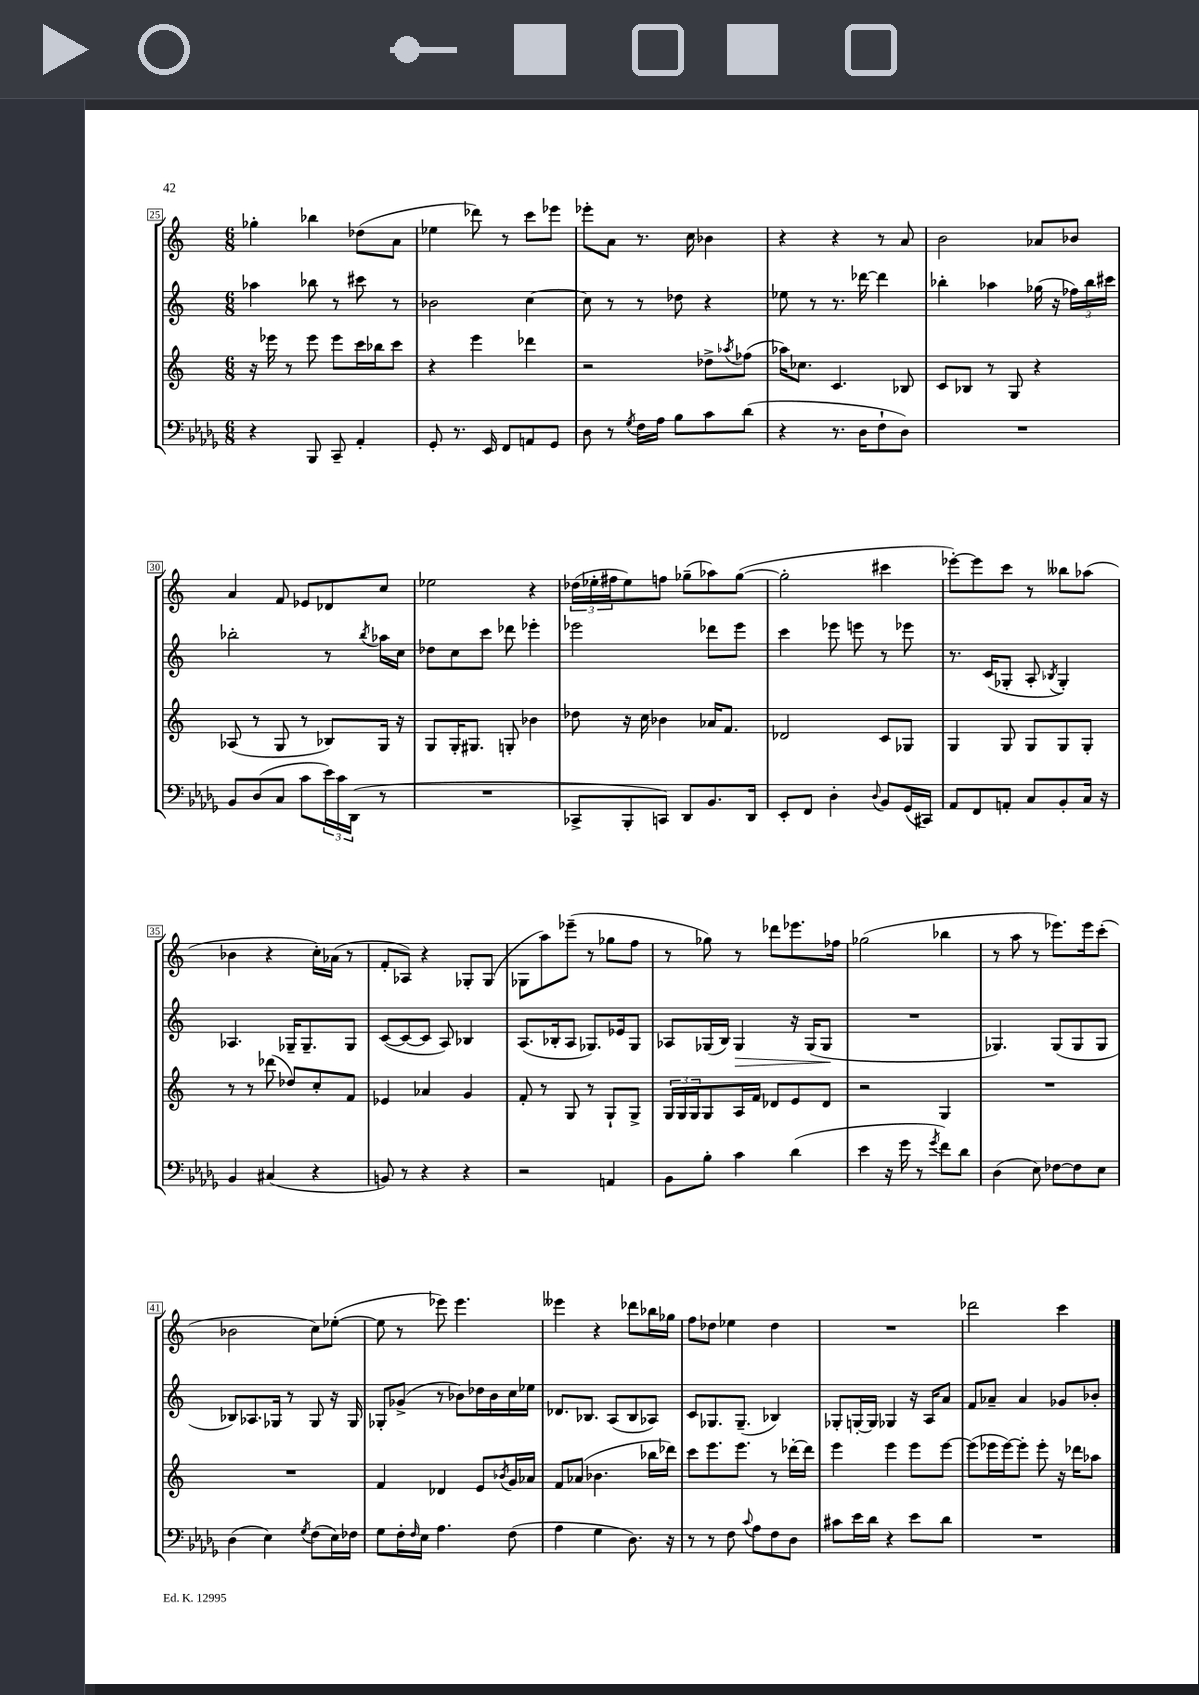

**kern	**kern	**kern	**kern
*staff4	*staff3	*staff2	*staff1
*clefF4	*clefG2	*clefG2	*clefG2
*k[b-e-a-d-g-]	*k[]	*k[]	*k[]
*M6/8	*M6/8	*M6/8	*M6/8
4r	16r	4aa-\	4gg-'\
.	16eee-\	.	.
.	8r	.	.
8BBB-/	8eee-\	8bb-\	4bb-\
8CC~/	8eee-\L	8r	.
4AA-'/	16ccc\L	8ccc#\	(8dd-\L
.	16bb-\J	.	.
.	8ccc\J	8r	8a\J
=	=	=	=
8GG-'/	4r	2b-\	4ee-\
8.r	.	.	.
.	4eee\	.	8ddd-\)
16EE-/	.	.	.
8FF/L	.	.	8r
8AA/	4ddd-\	[4cc\	8ccc\L
8GG-/J	.	.	8eee-\J
=	=	=	=
8D-\	2r	8cc\]	8eee-'\L
8r	.	8r	8a\J
8qG-/	.	.	.
16F\LL	.	8r	8.r
16A-\JJ	.	.	.
8B-\L	.	8dd-\	.
.	.	.	16cc\
8c\	8dd-^\L	4r	4b-\
.	8qaa-/	.	.
(8d-\J	(8ff-\J	.	.
=	=	=	=
4r	16aa-\LK)	8ee-\	4r
.	8.cc-\J	.	.
.	.	8r	.
8.r	4.c/	8.r	4r
16D-\LK	.	[16ddd-\	.
8F`\	.	4ddd-\]	8r
8D-\J)	8B-/	.	8a/
=	=	=	=
2.r	8c/L	4bb-'\	2b\
.	8B-/J	.	.
.	8r	4aa-\	.
.	8G/	.	.
.	4r	(16gg-\	8a-/L
.	.	16r	.
.	.	24ff-\LL)	8b-/J
.	.	24bb-\	.
.	.	24ccc#\JJ	.
=	=	=	=
8BB-/L	(8A-/	2bb-'\	4a/
(8D-/	8r	.	.
8C/J	8G/	.	8f/
8c\L	8r	.	8e-/L
24e-\L)	8B-/L)	8r	8d-/
24c\	.	.	.
(24DD-\JJ	.	.	.
.	.	8qbb-/	.
8r	16G/Jk	16aa-\LL	8cc/J
.	16r	16cc\JJ	.
=	=	=	=
2.r	8G/L	8dd-\L	2ee-\
.	16G'/K	8cc\	.
.	8.G#/J	.	.
.	.	8ccc\J	.
.	8G'/	8ddd-\	.
.	4b-\	4eee-'\	4r
=	=	=	=
8CC-^/L	8dd-\	2eee-\	(24dd-\LL
.	.	.	24ee-'\
.	.	.	24ff#\J
8BBB-'/	16r	.	8ee-\)
.	16cc\	.	.
8CC/J)	4b-\	.	8ff\J
8DD-/L	.	.	(8gg-~\L
8.BB-/	16a-/LK	8ddd-\L	8aa-\)
.	8.f/J	.	.
.	.	8eee-\J	([8gg-\J
16DD-/Jk	.	.	.
=	=	=	=
8EE-'/L	2d-/	4ccc\	2gg-'\]
8FF/J	.	.	.
4D-'\	.	8eee-\	.
.	.	8eee\	.
8qqD-/	.	.	.
8BB-/L	8c/L	8r	4ccc#\
(16GG-/L	8G-/J	8eee-\	.
16CC#/JJ)	.	.	.
=	=	=	=
8AA-/L	4G/	8.r	[8eee-'\L)
8FF/	.	.	8eee-\]
.	.	(16c/LK	.
8AA'/J	8G/	8G-'/J	8ccc\J
8C/L	8G/L	8A'/	8r
.	.	8qB-/	.
8BB-'/	8G/	4G-'/)	8bb--\L
16C/Jk	8G'/J	.	(8aa-\J
16r	.	.	.
=	=	=	=
4BB-/	8r	4.A-/	4b-\
.	8r	.	.
(4C#/	(8ddd-\	.	4r
.	8dd-/L)	16G-~/LK	.
.	.	8.G-~/	.
4r	8cc'/	.	16cc'\LL)
.	.	.	(16a-\JJ
.	8f/J	8G-/J	8r
=	=	=	=
8BB/)	4e-/	([8c/L	8f'/L
8r	.	8c/_	8A-/J)
4r	4a-/	8c/]J	4r
.	.	8A/)	.
4r	4g/	4B-/	8G-'/L
.	.	.	(8G-/J
=	=	=	=
2r	8f'/	(8.A/L	8G-\L
.	8r	.	8aa\)
.	.	16B-'/k	.
.	8G/	8A/J	(8eee-~\J
.	8r	8.G-/L)	8r
4AA/	8G`/L	.	8gg-\L
.	.	16e-/k	.
.	8G^/J	8G-/J	8ff\J
=	=	=	=
8BB-\L	24G/LL	8A-/L	8r
.	24G/	.	.
.	24G/J	.	.
8B-'\J	8G/	(16G-/L	8gg-\)
.	.	16B/JJ)	.
4c\	16A/L	4G-/	8r
.	16f/JJ	.	.
.	8d-/L	.	8ddd-\L
(4d-\	8e/	16r	8.eee-\
.	.	(16G-/LK	.
.	8d-/J	8G-/J	.
.	.	.	16ff-\Jk
=	=	=	=
4e-\	2r	2.r	(2gg-\
16r	.	.	.
16g-\	.	.	.
8r	.	.	.
8qg-/	.	.	.
8f\L)	4G/	.	4bb-\
8d-\J	.	.	.
=	=	=	=
(4D-\	2.r	4.G-/)	8r
.	.	.	8aa\
8E-\)	.	.	8r
[8F-\L	.	(8G-/L	8.eee-\L)
8F-\]	.	8G-/	.
.	.	.	16eee-\k
8E-\J	.	8G-/J	(8ccc'\J
=	=	=	=
(4D-\	2.r	8B-/L)	2b-\
.	.	8.A-/	.
4E-\)	.	.	.
.	.	16G-/Jk	.
.	.	8r	.
8qG-/	.	.	.
(8F\L	.	8G-/	8cc\L)
16E-\L)	.	16r	([8ee-'\J
16F-\JJ	.	16G-/	.
=	=	=	=
8G-\L	4f/	8G-'/L	8ee-\]
16F'\L	.	(8g-^/J	8r
16qqF/	.	.	.
16E-\JJ	.	.	.
4.A-\	4d-/	8r	8eee-\)
.	.	8b-\L)	4.eee-\
.	8e/L	16dd-\L	.
.	.	16b-\	.
.	8qb-/	.	.
(8F\	16g/L	16cc\	.
.	16a-/JJ	16ee-\JJ	.
=	=	=	=
4A-\	8f/L	8.d-/L	4eee--\
.	(8a-/J	.	.
.	.	8.B-/J	.
4G-\	4.b-\	.	4r
.	.	(8A/L	.
8.D-\)	.	8B-/	8ddd-\L
.	16bb-\LL	8A-/J)	16bb-\L
16r	16ddd-\JJ)	.	16gg-\JJ
=	=	=	=
8r	8ccc\L	8c/L	8ff\L
8r	8.eee\	8.G-/	8dd-\J
8F\	.	.	4ee-\
.	8.eee\J	(8.G-~/J	.
8qqc/	.	.	.
8A-\L	.	.	.
8F\	8r	4B-/)	4dd-\
8D-\J	[16ddd-'\LL	.	.
.	16ddd-\]JJ	.	.
=	=	=	=
8c#\L	4eee\	8G-'/L	2.r
16e-\L	.	[16G'/L	.
16d-\JJ	.	16G/]JJ	.
4r	4eee\	4G-/	.
8e-\L	8eee\L	16r	.
.	.	16A/LK	.
8d-\J	[8eee\J	8a/J	.
=	=	=	=
2.r	(8eee\]L	8f/L	2ddd-\
.	16eee-\L	8a-~/J	.
.	[16eee-\J)	.	.
.	8eee-'\]J	4a-/	.
.	8eee-'\	.	.
.	16r	8g-/L	4ccc\
.	16ddd-\LK	.	.
.	8aa-\J	8b-'/J	.
==	==	==	==
*-	*-	*-	*-
